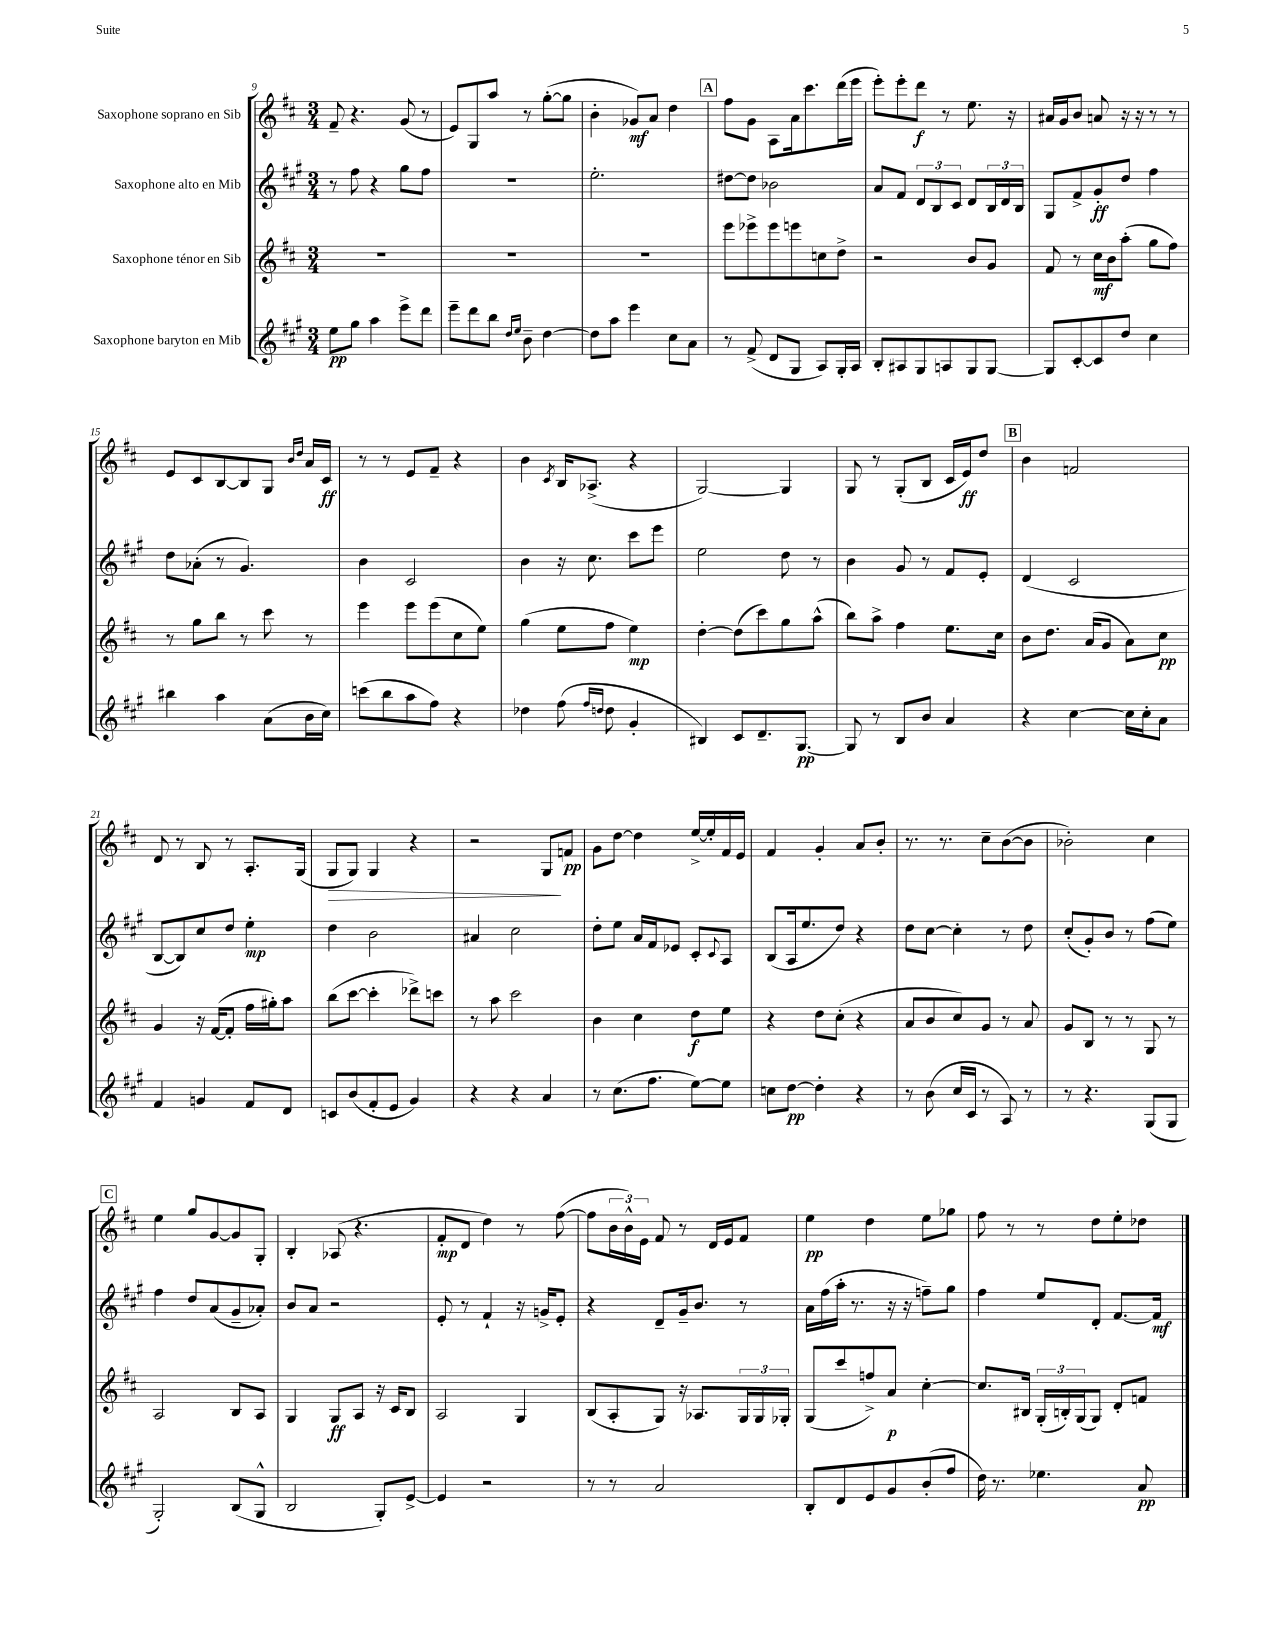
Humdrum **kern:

**kern	**kern	**kern	**kern
*staff4	*staff3	*staff2	*staff1
*clefG2	*clefG2	*clefG2	*clefG2
*k[f#c#g#]	*k[f#c#]	*k[f#c#g#]	*k[f#c#]
*M3/4	*M3/4	*M3/4	*M3/4
8ee	2.r	8r	8f#~
8gg#	.	8ff#	4.r
4aa	.	4r	.
8eee^	.	8gg#	(8g
8ddd	.	8ff#	8r
=	=	=	=
8eee~	2.r	2.r	8e)
8ddd	.	.	8G
8bb	.	.	8aa
16qqdd	.	.	.
16qqee	.	.	.
8b~	.	.	8r
[4dd	.	.	([8gg'
.	.	.	8gg]
=	=	=	=
8dd]	2.r	2.ee'	4b'
8aa	.	.	.
4eee	.	.	8g-)
.	.	.	8a
8cc#	.	.	4dd
8a	.	.	.
=	=	=	=
8r	8eee	[8dd#	8ff#
(8f#^	8eee-^	8dd#]	8g
8d	8eee-	2b-	8A
8G#	8eee	.	16a
.	.	.	8.ccc#
8A)	8cc	.	.
16G#'	8dd^	.	(16ddd
16A	.	.	16eee
=	=	=	=
8B'	2r	8a	8eee')
8A#	.	8f#	8eee'
8G#	.	12d	8ddd
.	.	12B	.
8A	.	.	8r
.	.	12c#	.
8G#	8b	8d	8.ee
[8G#	8g	24B	.
.	.	24d	.
.	.	.	16r
.	.	24B	.
=	=	=	=
8G#]	8f#	8G#	16a#
.	.	.	16g
[8c#'	8r	8f#^	8b
8c#]	16cc#	8g#'	8a
.	16b	.	.
8dd	(8aa'	8dd	16r
.	.	.	16r
4cc#	8gg	4ff#	8r
.	8ff#)	.	8r
=	=	=	=
4bb#	8r	8dd	8e
.	8gg	(8a-'	8c#
4aa	8bb	8r	[8B
.	8r	4.g#)	8B]
(8a	8ccc#	.	8G
.	.	.	16qqb
.	.	.	16qqdd
16b	8r	.	16a
16cc#)	.	.	16c#
=	=	=	=
(8ccc	4eee	4b	8r
8bb	.	.	8r
8aa	8eee	2c#	8e
8ff#)	(8eee	.	8f#~
4r	8cc#	.	4r
.	8ee)	.	.
=	=	=	=
4dd-	(4gg	4b	4b
.	.	.	8qc#
(8ff#	8ee	16r	16B
.	.	8.cc#	(8.A-^
16qqff#	.	.	.
16qqdd	.	.	.
8dd	8ff#	.	.
4g#'	4ee)	8ccc#	4r
.	.	8eee	.
=	=	=	=
4B#)	[4dd'	2ee	[2G)
8c#	(8dd]	.	.
8.d~	8ccc#)	.	.
.	8gg	8dd	4G]
[8.G#	.	.	.
.	(8aa^^	8r	.
=	=	=	=
8G#]	8bb)	4b	8G
8r	8aa^	.	8r
8B	4ff#	8g#	(8G'
8b	.	8r	8B
4a	8.ee	8f#	16c#
.	.	.	16e)
.	.	8e'	8dd
.	16cc#	.	.
=	=	=	=
4r	8b	(4d	4b
.	8.dd	.	.
[4cc#	.	2c#	2f
.	(16a	.	.
.	8g	.	.
16cc#]	8a)	.	.
16cc#'	.	.	.
8a	8cc#	.	.
=	=	=	=
4f#	4g	[8B	8d
.	.	8B])	8r
4g	16r	8cc#	8B
.	([16f#	.	.
.	8f#']	8dd	8r
8f#	16ff#	4ee'	8.A'
.	16gg#')	.	.
8d	8aa	.	.
.	.	.	(16G
=	=	=	=
8c	(8bb	4dd	8G
(8b	[8ccc#	.	8G)
8f#'	4ccc#']	2b	4G
8e	.	.	.
4g#)	8ddd-^)	.	4r
.	8ccc	.	.
=	=	=	=
4r	8r	4a#	2r
.	8aa	.	.
4r	2ccc#	2cc#	.
4a	.	.	8G
.	.	.	8f
=	=	=	=
8r	4b	8dd'	8g
(8.cc#	.	8ee	[8dd
.	4cc#	16a	4dd]
8.ff#	.	16f#	.
.	.	8e-	.
[8ee)	8dd	8c#'	[16ee^
.	.	.	16ee']
.	.	8qqc#	.
8ee]	8ee	8A	16f#
.	.	.	16e
=	=	=	=
8cc	4r	(8B	4f#
[8dd	.	16A	.
.	.	8.ee	.
4dd']	8dd	.	4g'
.	(8cc#'	8dd)	.
4r	4r	4r	8a
.	.	.	8b'
=	=	=	=
8r	8a	8dd	8.r
(8b	8b	[8cc#	.
.	.	.	8.r
16cc#	8cc#)	4cc#']	.
16c#	.	.	.
8r	8g	.	8cc#~
8A)	8r	8r	([8b
8r	8a	8dd	8b]
=	=	=	=
8r	8g	(8cc#'	2b-')
4.r	8B	8g#')	.
.	8r	8b	.
.	8r	8r	.
(8G#	8G	(8ff#	4cc#
8G#	8r	8ee)	.
=	=	=	=
2G#')	2A	4ff#	4ee
.	.	8dd	8gg
.	.	(8a	[8g
(8B	8B	8g#~	8g]
8G#^^	8A	8a-')	8G'
=	=	=	=
2B	4G	8b	4B'
.	.	8a	.
.	8G	2r	(8A-
.	8A	.	4.r
8G#')	16r	.	.
.	16c#	.	.
[8e^	8B	.	.
=	=	=	=
4e]	2A	8e'	8f#'
.	.	8r	8d
2r	.	4f#`	4dd)
.	4G	16r	8r
.	.	16g^	.
.	.	8e'	([8ff#
=	=	=	=
8r	(8B	4r	8ff#]
8r	8A'	.	24b
.	.	.	24b^^)
.	.	.	24e
2a	8G)	8d~	8f#
.	16r	16g#~	8r
.	8.A-	8.b	.
.	.	.	16d
.	.	.	16e
.	24G	8r	8f#
.	24G	.	.
.	24G-'	.	.
=	=	=	=
8B'	(8G	16a	4ee
.	.	(16ff#	.
8d	8ccc#	16aa'	.
.	.	8.r	.
8e	8ff^)	.	4dd
8g#	8a	16r	.
.	.	16r	.
(8b'	[4cc#'	8ff~)	8ee
8ff#	.	8gg#	8gg-
=	=	=	=
16dd)	8.cc#]	4ff#	8ff#
8.r	.	.	.
.	.	.	8r
.	16B#	.	.
4.ee-	(24G'	8ee	8r
.	24B')	.	.
.	(24G	.	.
.	8G)	8d'	8dd
.	8d'	[8.f#	8ee'
8a	8f	.	8dd-
.	.	16f#]	.
==	==	==	==
*-	*-	*-	*-
